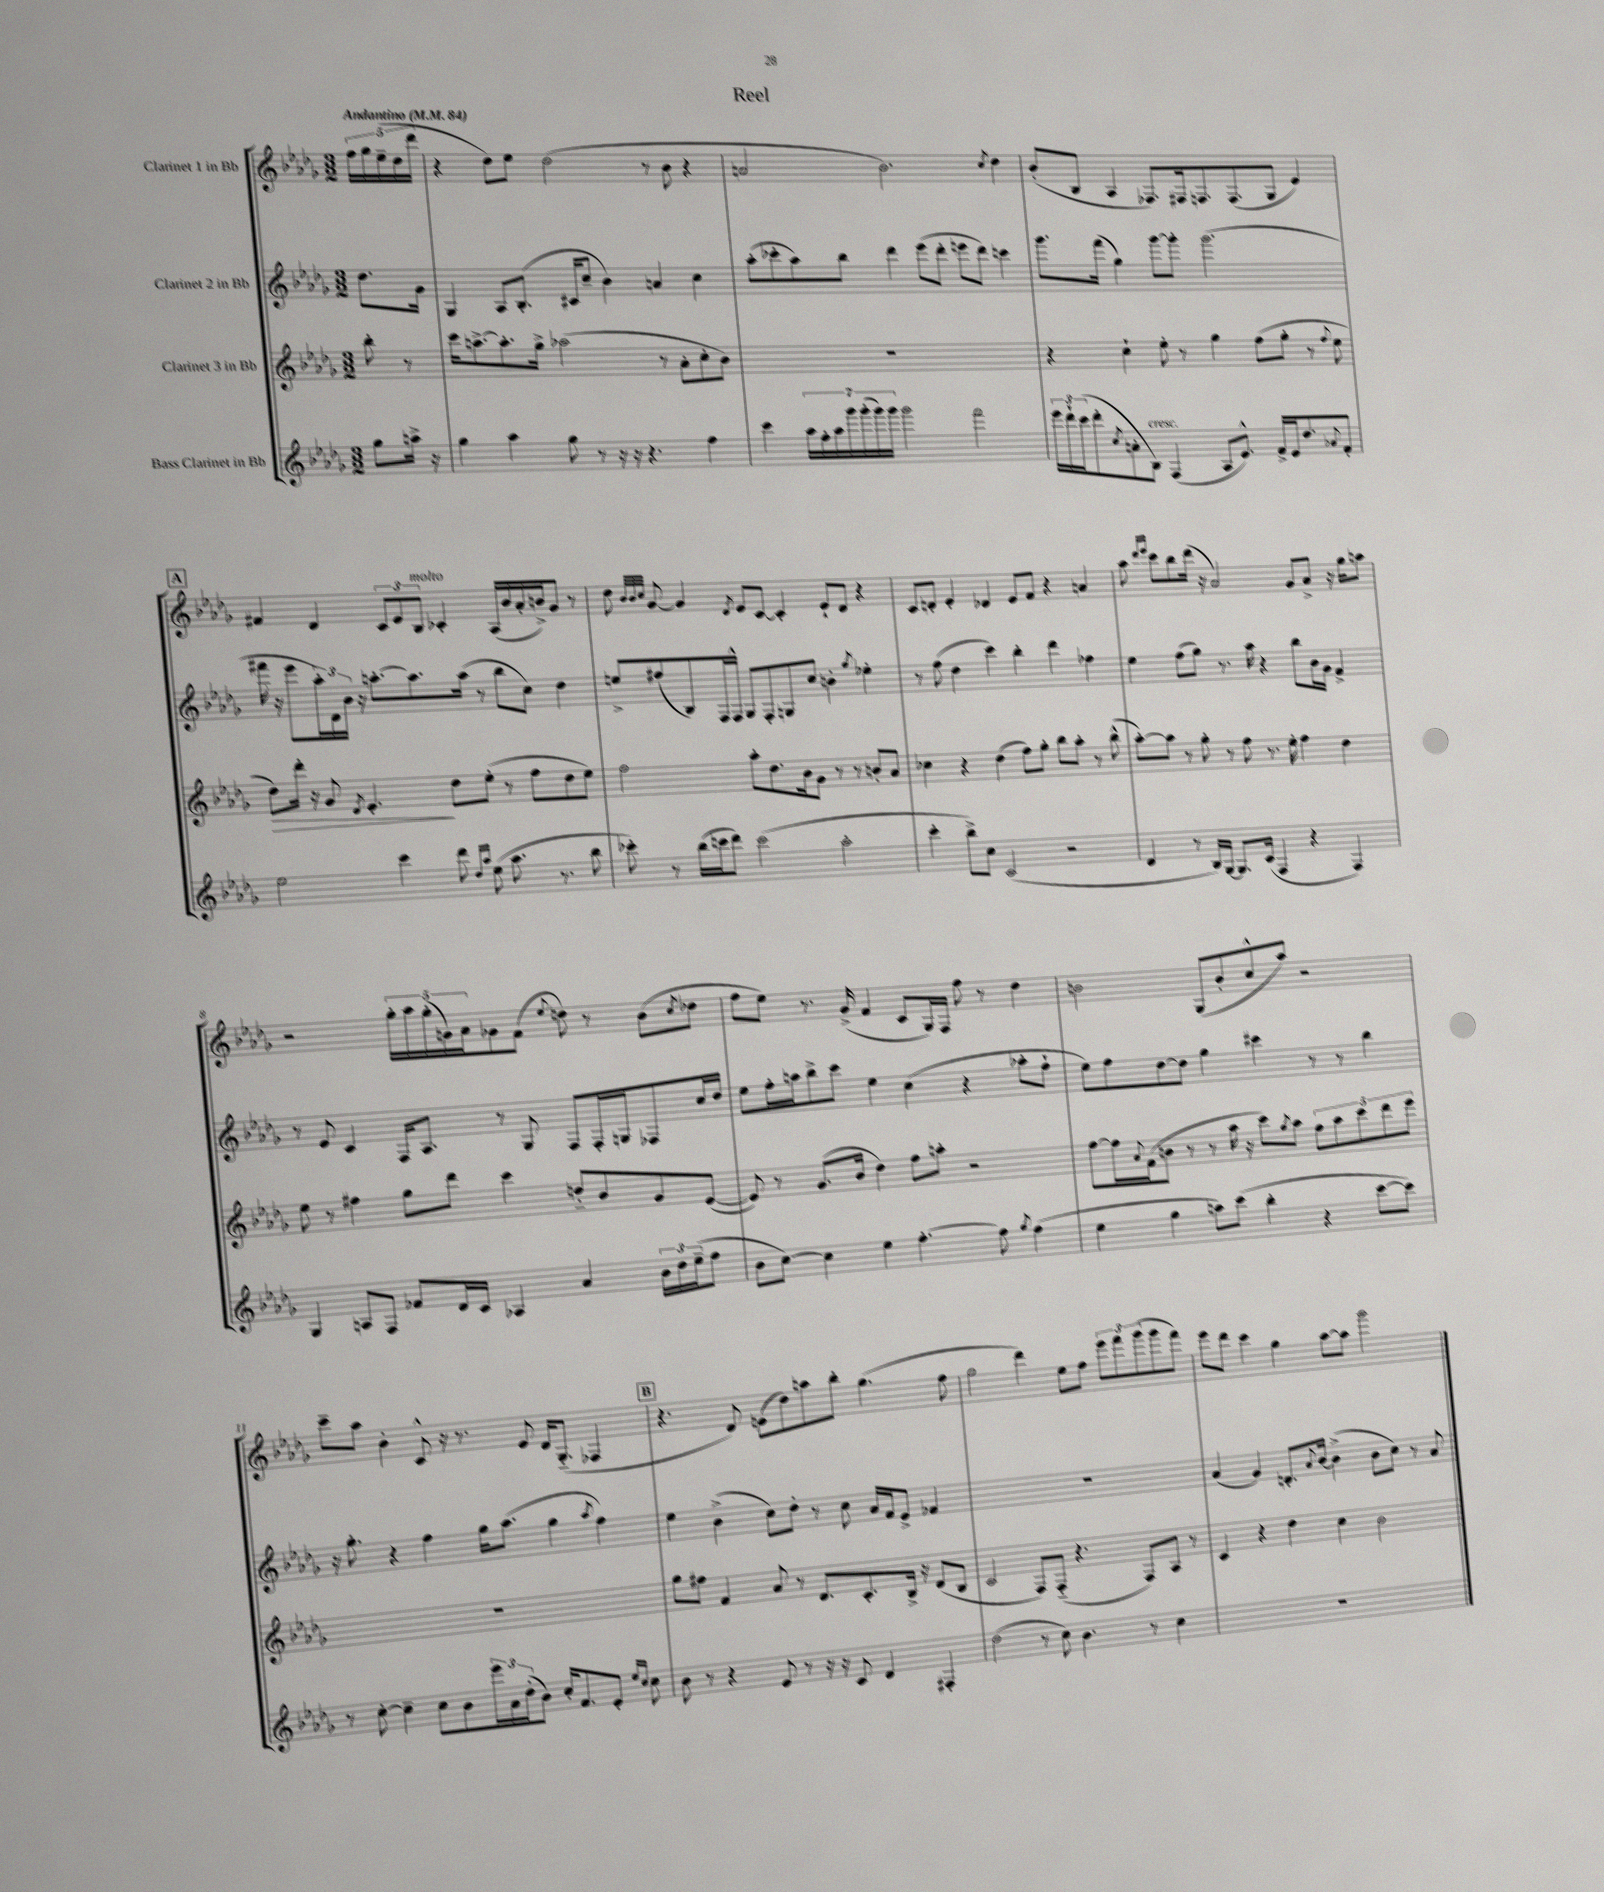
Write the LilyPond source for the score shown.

\header { title = "Reel" }
<<
\new StaffGroup <<
\new Staff = "s0" \with { instrumentName = "Clarinet 1 in Bb" } {
    \clef treble \key des \major \numericTimeSignature \time 3/2 \partial 4 \tempo "Andantino" 4 = 84
    \tuplet 5/4 { f''16 ges''16 ees''16--( des''16 des'''16 } |
    r4 des''8) ees''8 des''2( r8 bes'8 r4 |
    a'2 bes'2.) \acciaccatura { c''8 } des''4 |
    bes'8-.( bes8 aes4 fes8.) fis16 f8. f8.( ges8 ees'4) |
    \mark \markup { \box "A" } fis'4 des'4 \tuplet 3/2 { c'8 ees'8 bes8^\markup { \italic "molto" } } ces'4-. aes16( bes'16 aes'16-. b'16->) ges'8 r8 |
    des''8 \grace { bes'32 bes'32 c''32 } ges'8~ ges'4 \acciaccatura { des'8 } ees'8 c'8~ c'4-. ees'8-! des'8 r4 |
    c'8 d'8-. ees'4-. des'4 ees'8 f'8 r4 a'4 |
    aes''8 \grace { des'''16 ees'''16 } c'''8 bes''8 des'''16( r16 aes'2) ges'8 aes'8-> r16 ges''16 a''8 |
    r2 \tuplet 5/4 { ges''16-. aes''16 ges''16-.( g'16) aes'16 } ges'8 f'8( \appoggiatura { ees''8 } d''8) r8 bes'8( \acciaccatura { c''8 } des''8 |
    f''8 ees''8) r8. ges'16->( f'4 c'8 ges16) f16 f''8 r8 des''4 |
    b'2 ges8( b'8-. c''8-^ aes''8) r2 |
    c'''8-- aes''8 bes'4-. c'8-^ r16 r8. ees'8 des'16 ges8.-_( fes4 |
    \mark \markup { \box "B" } r4. des'8) e'8( des''8) a''8 bes''8-. ges''4.( f''8 |
    ges''2 des'''4) ees''8 f''8 \tuplet 3/2 { ees'''8 f'''8 ges'''8( } ges'''8 f'''8) |
    ees'''8 des'''8 c'''4 ges''4 aes''8~ aes''8 ges'''2 \bar "|." |
}
\new Staff = "s1" \with { instrumentName = "Clarinet 2 in Bb" } {
    \clef treble \key des \major \numericTimeSignature \time 3/2 \partial 4
    des''8. ges'16 |
    ges4 aes8 bes8.-.( cis'16 c''8-- bes'4) a'4 c''4 |
    aes''8-.( ces'''8-. aes''8) bes''8 des'''4 ees'''8( des'''8-. e'''8 des'''8) c'''4 |
    ges'''8. f'''16( ges''4) ges'''8~ ges'''8-. ges'''2.( |
    \mark \markup { \box "A" } fis'''16 r16 ees'''8 \tuplet 3/2 { aes''16-.) des'16 bes'16 } r16 a''8.~-. a''8. a''16( r8 bes''8 c''8) des''4 |
    e''8-> fis''8( bes8) f16 f16-^ ges8 f8-. g8 c''8 b'4-. \acciaccatura { ges''8 } ees''4-. |
    r8 f''8( des''4 c'''4) bes''4-. des'''4 fes''4 |
    ees''4 f''8( ges''8) r8. aes''16 r4 bes''8 bes'16 ges'16 f'4-> |
    r8 ees'8 c'4 f16 aes8. r8 ges8 f8 f16-. g16 fes8 c''16 des''16 |
    ees''8 f''16-. a''16 bes''8-> c'''8 ees''4 c''4( r4 aes''8-. f''8-! |
    ees''8) f''8 des''8~ des''8 ges''4 cis'''4 r8 r8 bes''4 |
    r16 ges''8.-. r4 f''4 ges''16 aes''8.( ges''4 \acciaccatura { aes''8 } f''4) |
    \mark \markup { \box "B" } ees''4 bes'4->( c''8) des''8-. r8 c''8 aes'16 f'16 ees'8-> fes'4 |
    R1. |
    aes'4( ges'4) d'8.-. \appoggiatura { aes'8 } bes'16~ bes'4->( bes'8 c''8) r8 aes'8 \bar "|." |
}
\new Staff = "s2" \with { instrumentName = "Clarinet 3 in Bb" } {
    \clef treble \key des \major \numericTimeSignature \time 3/2 \partial 4
    bes''8-. r8 |
    c'''16 a''8.~-> a''8.-. ges''16-> aes''2( r8 aes'8-. c''8-. bes'8) |
    R1. |
    r4 c''4-! ees''8-. r8 ges''4 f''8( ges''8-. r8 \appoggiatura { f''8 } ees''8 |
    \mark \markup { \box "A" } des''8\>) des'''16-. r16 ges'8 \acciaccatura { des'8 } ees'4.-.\! des''8 ees''8-.( r8 f''8 des''8 ees''8) |
    f''2 aes''8-. des''8. bes'16 ges'8 r8 r8 b'8-. aes'8 |
    ces''4 r4 des''4( f''8) ges''8-. bes''8 aes''8-. r8 bes''8-^( |
    aes''8~-.) aes''8 r8 ges''8-. r8 f''8 r8. ees''16-. f''4 des''4 |
    ees''8 r8 fis''4 ges''8 des'''8 c'''4 d''8-_ bes'8 ges'8 ees'8~( |
    ees'8) r8 ges'8.( bes'16 des''4) f''8 a''8-. r2 |
    f''8~ f''16 \appoggiatura { aes'8 } f'16( b'8 r8 r8 aes''16 r16 c'''8) \acciaccatura { ges''8 } aes''8 \tuplet 5/4 { f''8 aes''8 c'''8 des'''8 ees'''8 } |
    R1. |
    \mark \markup { \box "B" } ges''8 fis''8 f'4 aes'8 r8 des'8. c'8.-. bes16-> r16 des'8( bes8 |
    c'2 f8) f8-_( r4. f8) aes8 r8 |
    c'4 r4 des''4 c''4 bes'2 \bar "|." |
}
\new Staff = "s3" \with { instrumentName = "Bass Clarinet in Bb" } {
    \clef treble \key des \major \numericTimeSignature \time 3/2 \partial 4
    ges''8 a''16-> r16 |
    ges''4 aes''4 ges''8 r8 r16 r16 r4. f''4 |
    c'''4 \tuplet 7/4 { aes''16 f''16-. aes''16 ges'''16 ges'''16-.( ges'''16) ges'''16 } ges'''2 f'''2 |
    \tuplet 3/2 { ees'''16 des'''16-! c'''16( } des'''8-. \acciaccatura { c''8 } a'8-. bes8^\markup { \italic "cresc." }) f4( aes8 ees'8.-^) f'16-> ees'16 des''8. \appoggiatura { aes'8 } f'8-. |
    \mark \markup { \box "A" } ees''2 c'''4 des'''8 \grace { des''16 aes''16 } ees''8( aes''8. r8. bes''8 |
    ces'''8-.) r8 bes''16( c'''16 des'''8) c'''2( aes''2-. |
    c'''4-. bes''8->) c''8 c'2( r2 |
    des'4 r8 bes16) ges16~ ges8. c'16( f4 r4 f4) |
    ges4 a8 f8 fes'8 des'16 c'16 aes4 aes'4 \tuplet 3/2 { bes'16 des''16 ees''16--( } f''8 |
    bes'8 c''8~) c''4 ees''4 f''4.~-. f''8 \acciaccatura { ges''8 } f''4( |
    ees''4 ges''4 a''8) c'''8( bes''4-. r4 c'''8~ c'''8) |
    r8 c''8~-. c''4-- c''8 bes'8 \tuplet 3/2 { ees'''16 aes'16 des''16-.( } bes'8) c''16-. f'8. ees'8-. \grace { ees''16 c''16 } c''8 |
    \mark \markup { \box "B" } bes'8 r8 r4 ees'8 r8 r16 r16 c'8 des'4 fis4-. |
    des''2( r8 c''8) bes'4. r8 c''4 |
    R1. \bar "|." |
}
>>
>>
